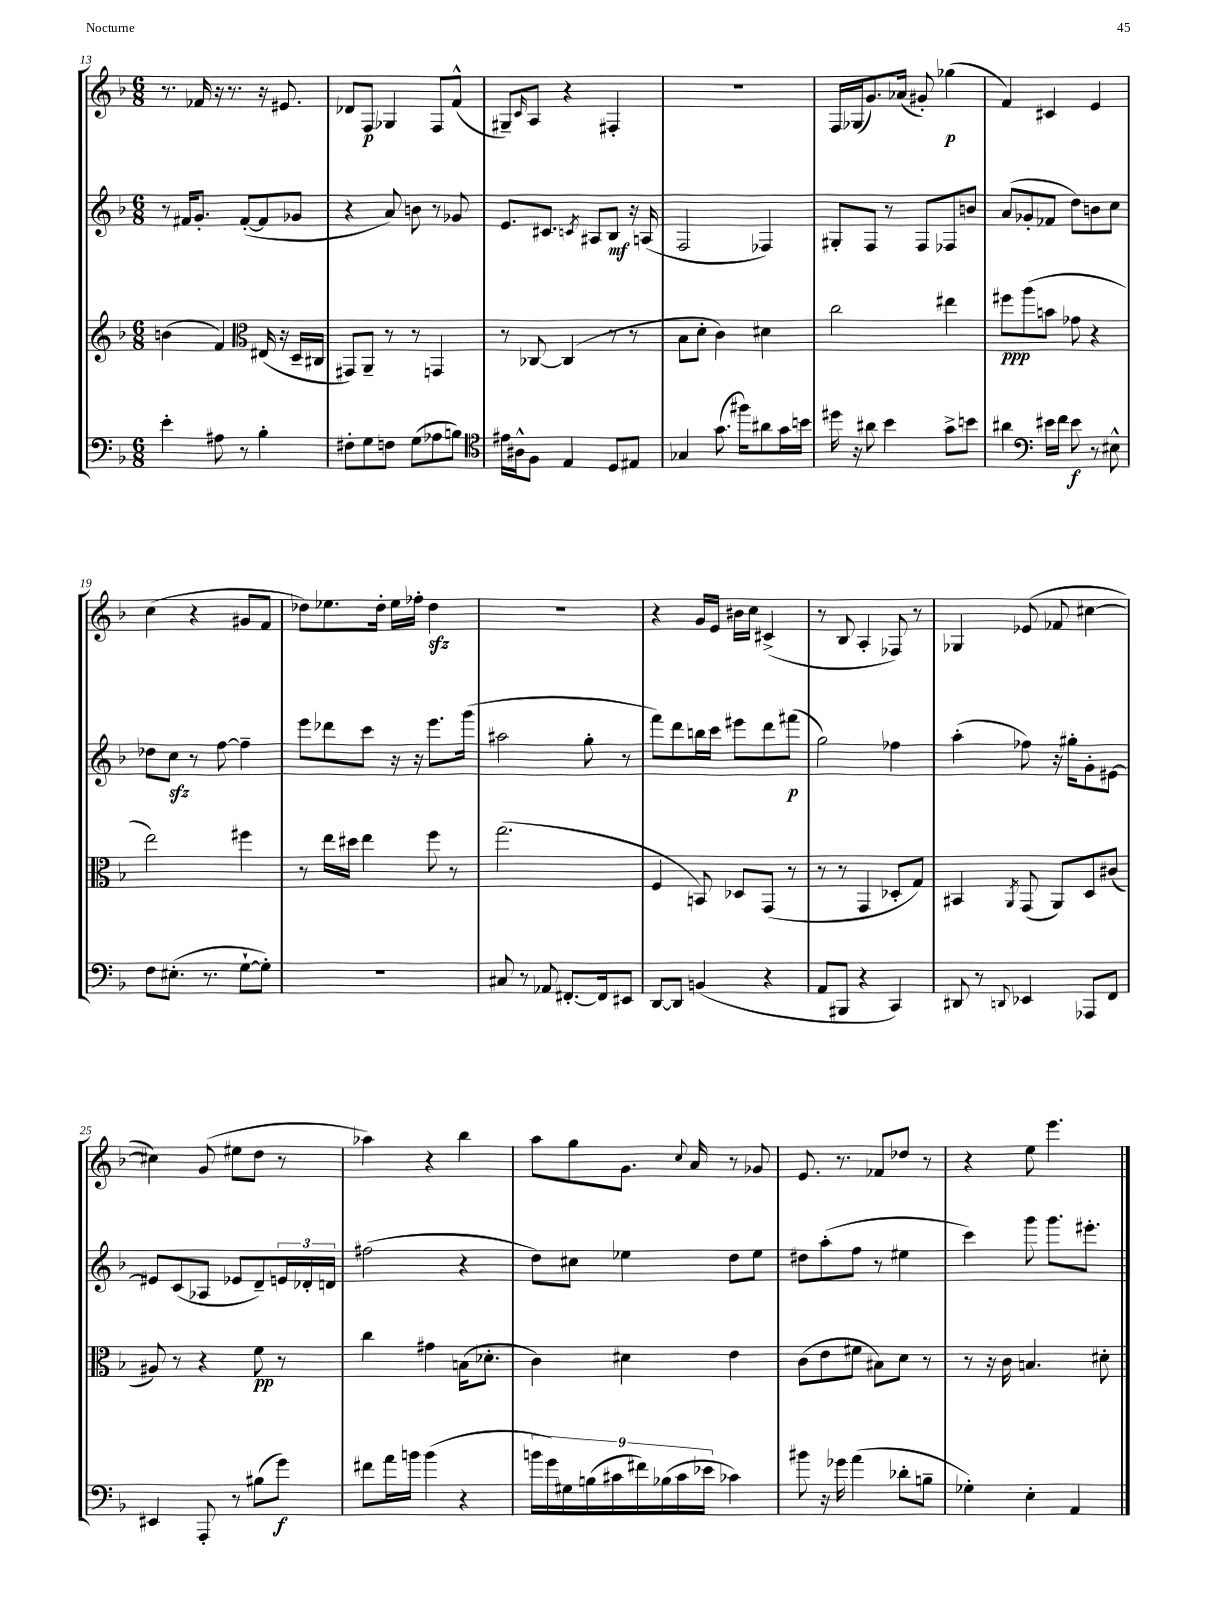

**kern	**dynam	**kern	**dynam	**kern	**dynam	**kern	**dynam
*part4	*part4	*part3	*part3	*part2	*part2	*part1	*part1
*staff4	*staff4	*staff3	*staff3	*staff2	*staff2	*staff1	*staff1
*clefF4	*	*clefG2	*	*clefG2	*	*clefG2	*
*k[b-]	*	*k[b-]	*	*k[b-]	*	*k[b-]	*
*M6/8	*	*M6/8	*	*M6/8	*	*M6/8	*
=13	=13	=13	=13	=13	=13	=13	=13
4e'\	.	(4bn\	.	8r	.	8.r	.
.	.	.	.	16f#X/KL	.	.	.
.	.	.	.	8.g'/J	.	16f-X/	.
8A#X\	.	4f/)	.	.	.	16r	.
.	.	.	.	.	.	8.r	.
8r	.	.	.	([8f#'/L	.	.	.
*	*	*clefC3	*	*	*	*	*
4B-'\	.	(16E#X/	.	8f#/]	.	16r	.
.	.	16r	.	.	.	8.e#X/	.
.	.	16D~/LL	.	8g-X/J	.	.	.
.	.	16C#X/JJ	.	.	.	.	.
=14	=14	=14	=14	=14	=14	=14	=14
8F#X'\L	.	8GG#X/L)	.	4r	.	8d-X/L	.
8G\	.	8AA~/J	.	.	.	8F/J	p
8Fn\J	.	8r	.	8a/)	.	4G-X/	.
(8G\L	.	8r	.	8bn\	.	.	.
8A-X\	.	4GGn/	.	8r	.	8F/L	.
8Bn\J)	.	.	.	8g-X/	.	(8f^^/J	.
=15	=15	=15	=15	=15	=15	=15	=15
*clefC4	*	*	*	*	*	*	*
16e#X\LL	.	8r	.	8.e/L	.	8G#X~/L)	.
16A#X^^\J	.	.	.	.	.	.	.
.	.	.	.	.	.	16qqc/	.
8F\J	.	[8C-X/	.	.	.	8A/J	.
.	.	.	.	8.c#X/J	.	.	.
4E/	.	(4C-/]	.	.	.	4r	.
.	.	.	.	8qcn/	.	.	.
.	.	.	.	8A#X/L	.	.	.
8D/L	.	8r	.	8B-/J	mf	4F#X'/	.
8E#X/J	.	8r	.	16r	.	.	.
.	.	.	.	(16An/	.	.	.
=16	=16	=16	=16	=16	=16	=16	=16
4G-X/	.	8B-\L	.	2F/	.	2.r	.
.	.	8d'\J	.	.	.	.	.
(8.g\	.	4c\)	.	.	.	.	.
16ff#X\KL)	.	.	.	.	.	.	.
8a#X\	.	4d#X\	.	4F-X/)	.	.	.
16g\L	.	.	.	.	.	.	.
16bn\JJ	.	.	.	.	.	.	.
=17	=17	=17	=17	=17	=17	=17	=17
16dd#X\	.	2cc\	.	8G#X'/L	.	16F/LL	.
16r	.	.	.	.	.	(16G-X/J	.
8a#X\	.	.	.	8F/J	.	8.g/)	.
4b-\	.	.	.	8r	.	.	.
.	.	.	.	.	.	(16a-X/Jk	.
.	.	.	.	8F/L	.	8g#X'/)	.
8g^\L	.	4ee#X\	.	8F-X/	.	(4gg-X\	p
8bn\J	.	.	.	8bn/J	.	.	.
=18	=18	=18	=18	=18	=18	=18	=18
4a#X\	.	8ff#X\L	ppp	(8a/L	.	4f/)	.
.	.	(8aa\	.	8g-X'/	.	.	.
*clefF4	*	*	*	*	*	*	*
16e#X\LL	.	8bn\J	.	8f-X/J	.	4c#X/	.
16f\JJ	.	.	.	.	.	.	.
8e#\	f	8g-X\	.	8dd\L)	.	.	.
8r	.	4r	.	8bn\	.	4e/	.
8E#X^^\	.	.	.	8cc\J	.	.	.
!!LO:LB:g=z
=19	=19	=19	=19	=19	=19	=19	=19
8F\L	.	2ee\)	.	8dd-X\L	.	(4cc\	.
(8.E#X'\J	.	.	.	8cczz\J	.	.	.
.	.	.	.	8r	.	4r	.
8.r	.	.	.	.	.	.	.
.	.	.	.	[8ff\	.	.	.
[8G`\L	.	4ff#X\	.	4ff~\]	.	8g#X/L	.
8G'\J])	.	.	.	.	.	8f/J	.
=20	=20	=20	=20	=20	=20	=20	=20
2.r	.	8r	.	8eee\L	.	8dd-X\L)	.
.	.	16ee\LL	.	8ddd-X\	.	8.ee-X\	.
.	.	16dd#X\JJ	.	.	.	.	.
.	.	4ee\	.	8ccc\J	.	.	.
.	.	.	.	.	.	16dd-'\Jk	.
.	.	.	.	16r	.	16ee-\LL	.
.	.	.	.	16r	.	16ff-X'\JJ	.
.	.	8ff\	.	8.eee\L	.	4dd-zz\	.
.	.	8r	.	.	.	.	.
.	.	.	.	(16ggg\Jk	.	.	.
=21	=21	=21	=21	=21	=21	=21	=21
8C#X/	.	(2.gg\	.	2aa#X\	.	2.r	.
8r	.	.	.	.	.	.	.
8AA-X/	.	.	.	.	.	.	.
[8.FF#X'/L	.	.	.	.	.	.	.
.	.	.	.	8gg'\	.	.	.
16FF#/k]	.	.	.	.	.	.	.
8EE#X/J	.	.	.	8r	.	.	.
=22	=22	=22	=22	=22	=22	=22	=22
[8DD/L	.	4F/	.	8fff\L)	.	4r	.
8DD/J]	.	.	.	8ddd\	.	.	.
(4BBn/	.	8BBn/)	.	16bbn\L	.	16g/LL	.
.	.	.	.	16ccc\JJ	.	16e/JJ	.
.	.	8D-X/L	.	8eee#X\L	.	16b#X\LL	.
.	.	.	.	.	.	16cc\JJ	.
4r	.	(8GG/J	.	8ddd\	.	(4c#X^/	.
.	.	8r	.	(8fff#X\J	p	.	.
=23	=23	=23	=23	=23	=23	=23	=23
8AA/L	.	8r	.	2gg\)	.	8r	.
8BBB#X/J	.	8r	.	.	.	8B-/	.
4r	.	4GG/	.	.	.	4A'/	.
4CC/)	.	8D-X'/L	.	4ff-X\	.	8F-X/)	.
.	.	8G/J)	.	.	.	8r	.
=24	=24	=24	=24	=24	=24	=24	=24
8DD#X/	.	4BB#X/	.	(4aa'\	.	4G-X/	.
8r	.	.	.	.	.	.	.
8qqDDn/	.	8qAA/	.	.	.	.	.
4EE-X/	.	(8GG/	.	8ff-X\)	.	(8e-X/	.
.	.	8AA/L)	.	16r	.	8f-X/	.
.	.	.	.	16gg#X'\KL	.	.	.
8AAA-X/L	.	8D/	.	8g'\	.	[4cc#X\	.
8FF/J	.	(8c#X/J	.	[8e#X\J	.	.	.
!!LO:LB:g=z
=25	=25	=25	=25	=25	=25	=25	=25
4EE#X/	.	8A#X/)	.	8e#X/L]	.	4cc#X\])	.
.	.	8r	.	(8c/	.	.	.
8AAA'/	.	4r	.	8A-X/J	.	(8g/	.
8r	.	.	.	8e-X/L	.	8ee#X\L	.
(8B#X\L	.	8f\	pp	8d~/)	.	8dd\J	.
8g\J)	f	8r	.	24en/L	.	8r	.
.	.	.	.	24d-X'/	.	.	.
.	.	.	.	24dn/JJ	.	.	.
=26	=26	=26	=26	=26	=26	=26	=26
8f#X\L	.	4cc\	.	(2ff#X\	.	4aa-X\)	.
16a\L	.	.	.	.	.	.	.
16bn\JJ	.	.	.	.	.	.	.
(4b\	.	4g#X\	.	.	.	4r	.
4r	.	(16Bn\KL	.	4r	.	4bb-\	.
.	.	8.d-X'\J	.	.	.	.	.
=27	=27	=27	=27	=27	=27	=27	=27
18bn\LL	.	4c\)	.	8dd\L)	.	8aa\L	.
18g\)	.	.	.	.	.	.	.
18G#X\	.	.	.	.	.	.	.
.	.	.	.	8cc#X\J	.	8gg\	.
(18Bn\	.	.	.	.	.	.	.
18c#X\	.	.	.	.	.	.	.
.	.	4d#X\	.	4ee-X\	.	8.g\J	.
18f#X\)	.	.	.	.	.	.	.
(18B-X\	.	.	.	.	.	.	.
18c#\	.	.	.	.	.	.	.
.	.	.	.	.	.	8qqcc/	.
.	.	.	.	.	.	16a/	.
18e-X\JJ	.	.	.	.	.	.	.
4c-X\)	.	4e\	.	8dd\L	.	8r	.
.	.	.	.	8ee-\J	.	8g-X/	.
=28	=28	=28	=28	=28	=28	=28	=28
8b#X\	.	(8c\L	.	8dd#X\L	.	8.e/	.
16r	.	8e\	.	(8aa'\	.	.	.
16g-X\	.	.	.	.	.	8.r	.
(4a\	.	8f#X\J	.	8ff\J	.	.	.
.	.	8B#X\L)	.	8r	.	8f-X/L	.
8d-X'\L	.	8d\J	.	4ee#X\	.	8dd-X/J	.
8Bn~\J	.	8r	.	.	.	8r	.
=29	=29	=29	=29	=29	=29	=29	=29
4G-X'\)	.	8r	.	4ccc\)	.	4r	.
.	.	16r	.	.	.	.	.
.	.	16c\	.	.	.	.	.
4E'\	.	4.Bn/	.	8ggg\	.	8ee\	.
.	.	.	.	8.ggg\L	.	4.eee\	.
4AA/	.	.	.	.	.	.	.
.	.	.	.	8.eee#X'\J	.	.	.
.	.	8d#X'\	.	.	.	.	.
==	==	==	==	==	==	==	==
*-	*-	*-	*-	*-	*-	*-	*-
